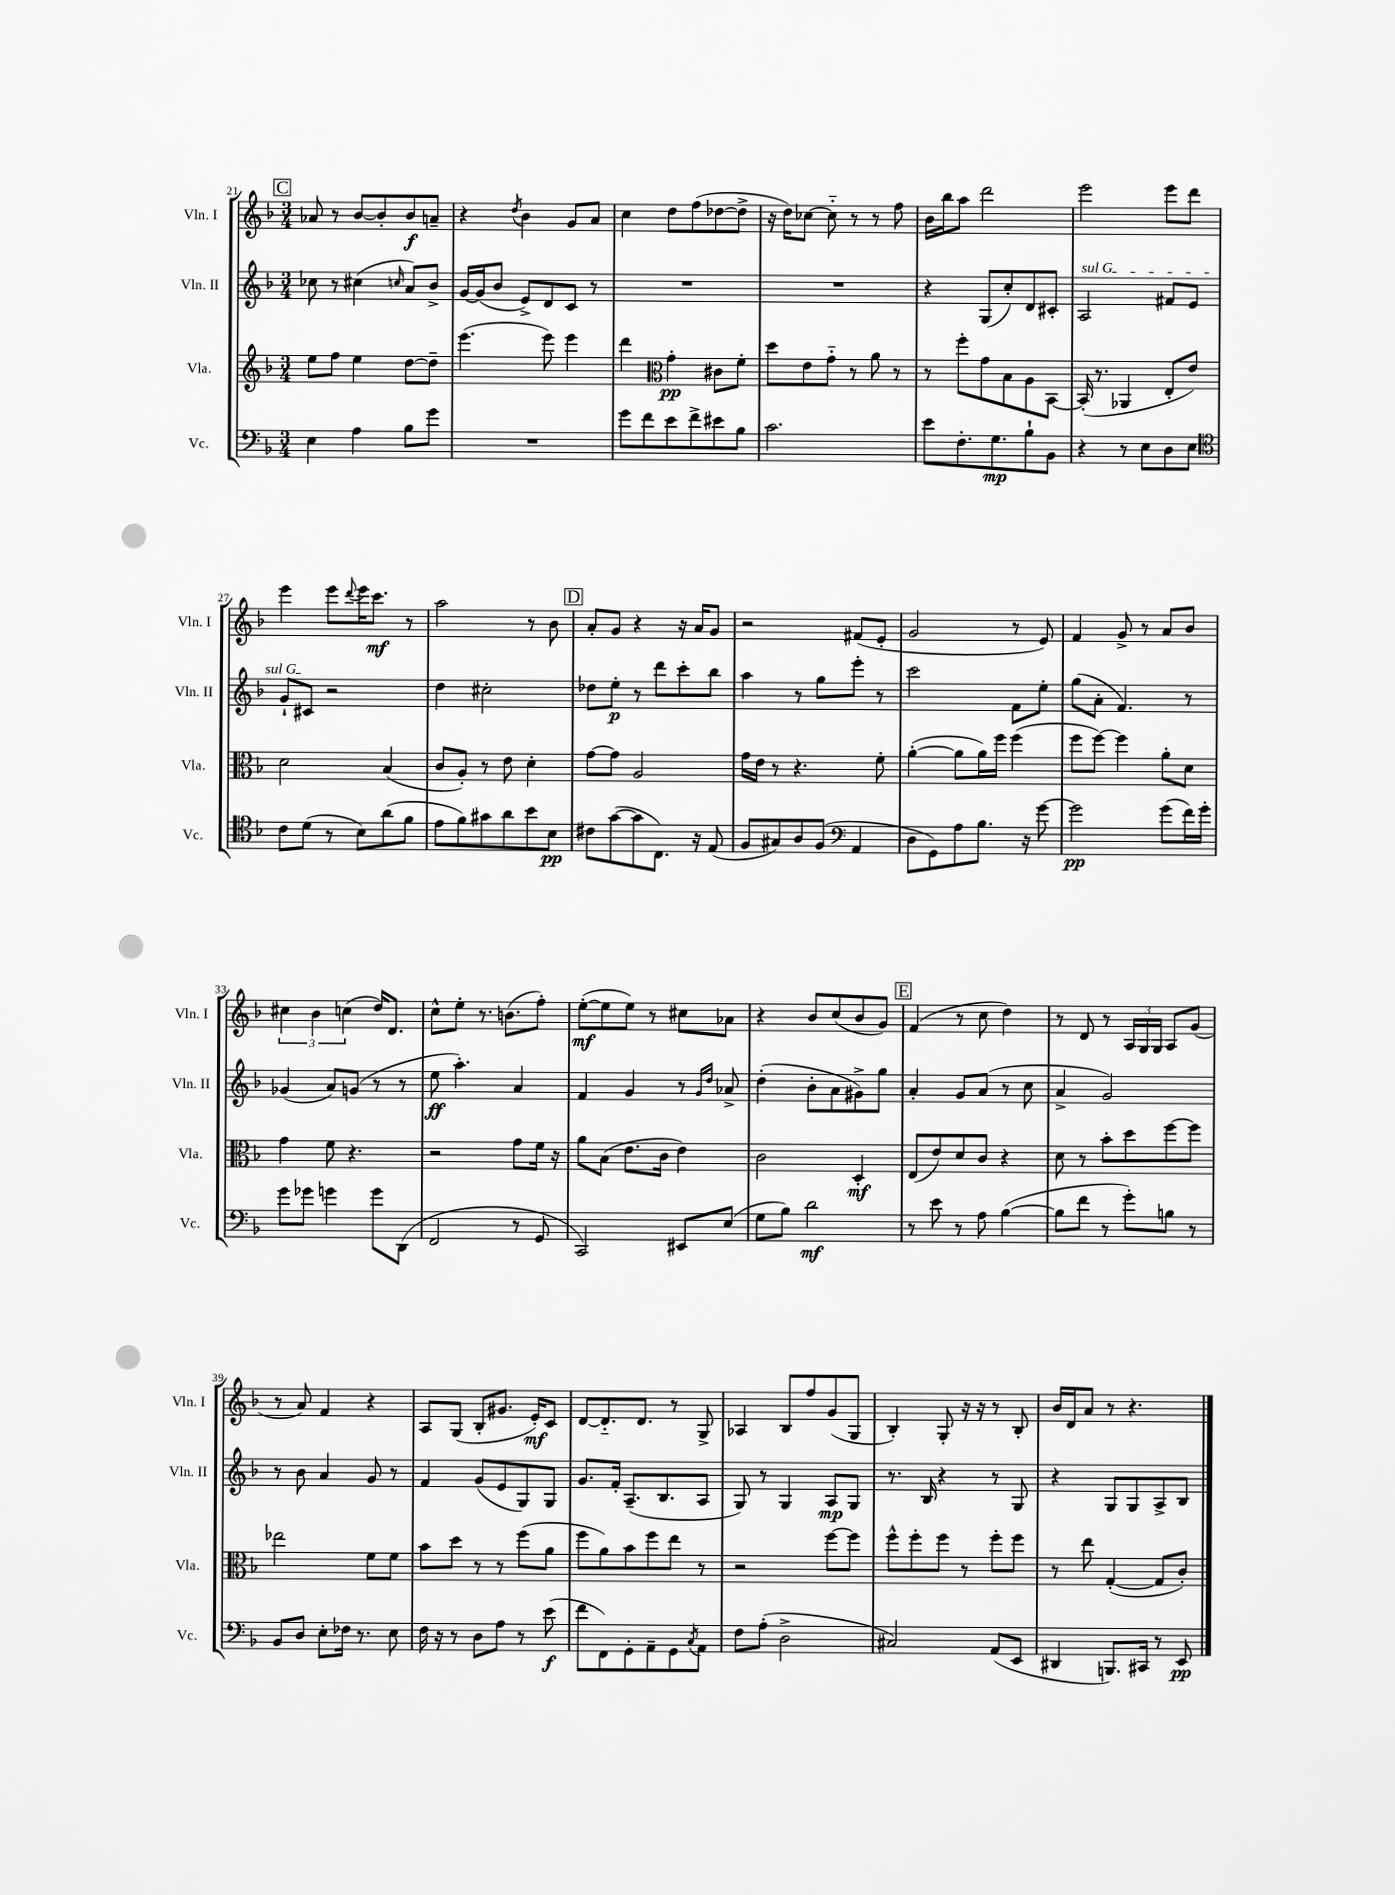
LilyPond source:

<<
\new StaffGroup <<
\new Staff = "s0" \with { instrumentName = "Vln. I" shortInstrumentName = "Vln. I" } {
    \clef treble \key f \major \numericTimeSignature \time 3/4
    \mark \markup { \box "C" } aes'8 r8 bes'8~ bes'8-. bes'8\f a'8-- |
    r4 \acciaccatura { d''8 } bes'4 g'8 a'8 |
    c''4 d''8 f''8( des''8~ des''8-> |
    r16 d''16) ces''8~ ces''8-_ r8 r8 f''8 |
    bes'16 bes''16 a''8 d'''2 |
    e'''2 e'''8 d'''8 |
    e'''4 e'''8 \appoggiatura { d'''8 } e'''16 c'''8.\mf r8 |
    a''2 r8 bes'8 |
    \mark \markup { \box "D" } a'8-. g'8 r4 r16 a'16 g'8 |
    r2 fis'8( e'8-. |
    g'2 r8 e'8) |
    f'4 g'8-> r8 a'8 bes'8 |
    \tuplet 3/2 { cis''4 bes'4 c''4( } d''16) d'8. |
    c''8-^ e''8-. r8. b'8.( f''8-.) |
    e''8~-.\mf( e''8 e''8) r8 cis''8 aes'8 |
    r4 bes'8 c''8( bes'8 g'8) |
    \mark \markup { \box "E" } f'4( r8 c''8 d''4) |
    r8 d'8 r8 \tuplet 3/2 { a16 g16 g16 } a8 g'8( |
    r8 a'8) f'4 r4 |
    a8 g8( bes8-. gis'8. e'16-.\mf) c'8 |
    d'8~ d'8.-_ d'8. r8 g8-> |
    aes4 bes8 f''8 g'8( g8 |
    bes4-.) g8-. r16 r16 r8 bes8-. |
    bes'16 d'16 a'8 r8 r4. \bar "|." |
}
\new Staff = "s1" \with { instrumentName = "Vln. II" shortInstrumentName = "Vln. II" } {
    \clef treble \key f \major \numericTimeSignature \time 3/4
    \mark \markup { \box "C" } ces''8 r8 cis''4( \grace { c''16 } a'8) bes'8-> |
    g'16~ g'16( bes'8 e'8->) d'8 c'8 r8 |
    R2. |
    R2. |
    r4 g8( c''8-.) d'8 cis'8-. |
    \once \override TextSpanner.bound-details.left.text = \markup { \italic "sul G" } a2\startTextSpan fis'8 e'8 |
    g'8-! cis'8\stopTextSpan r2 |
    d''4 cis''2-. |
    \mark \markup { \box "D" } des''8 e''8-.\p r8 d'''8 c'''8-. bes''8 |
    a''4 r8 g''8 e'''8-. r8 |
    c'''2 f'8 e''8-. |
    g''8( a'8-. f'4.) r8 |
    ges'4( a'8) g'8( r8 r8 |
    e''8\ff a''4.-.) a'4 |
    f'4 g'4 r8 \grace { g'16 d''16 } aes'8-> |
    d''4-.( bes'8-. a'8 gis'8->) g''8 |
    \mark \markup { \box "E" } a'4-. g'8 a'8( r8 c''8 |
    a'4-> g'2) |
    r8 bes'8 a'4 g'8 r8 |
    f'4 g'8( e'8 g8) g8 |
    g'8. f'16-. a8.--( bes8. a8 |
    g8) r8 g4 a8\mp g8 |
    r8. bes16 r4 r8 g8 |
    r4 g8 g8 a8-> bes8 \bar "|." |
}
\new Staff = "s2" \with { instrumentName = "Vla." shortInstrumentName = "Vla." } {
    \clef treble \key f \major \numericTimeSignature \time 3/4
    \mark \markup { \box "C" } e''8 f''8 e''4 d''8~ d''8-- |
    e'''4.( e'''8) e'''4 |
    d'''4 \clef alto g'4-.\pp cis'8 f'8-. |
    d''8 e'8 g'8-_ r8 a'8 r8 |
    r8 f''8-. g'8 bes8 a8 bes,8~ |
    bes,16-.( r8. aes,4 e8-. e'8) |
    d'2 bes4( |
    c'8 a8-.) r8 e'8 d'4-. |
    \mark \markup { \box "D" } g'8~ g'8 a2 |
    g'16 e'16 r8 r4. f'8-. |
    a'4~-.( a'8 a'16) f''16 f''4( |
    f''8 f''8~) f''4 a'8-. d'8 |
    g'4 f'8 r4. |
    r2 g'8 f'16 r16 |
    a'8 bes8( e'8. c'16 e'4) |
    c'2 d4-.\mf |
    \mark \markup { \box "E" } e8( e'8) d'8 c'8 r4 |
    d'8 r8 bes'8-. d''8 f''8~ f''8 |
    ees''2 f'8 f'8 |
    bes'8 d''8 r8 r8 f''8( a'8 |
    f''8 a'8) bes'8 f''8 e''8 r8 |
    r2 f''8~ f''8 |
    f''8-^ f''8-. f''8 r8 f''8-. f''8 |
    r8 e''8 g4~-.( g8 c'8-.) \bar "|." |
}
\new Staff = "s3" \with { instrumentName = "Vc." shortInstrumentName = "Vc." } {
    \clef bass \key f \major \numericTimeSignature \time 3/4
    \mark \markup { \box "C" } e4 a4 bes8 g'8 |
    R2. |
    g'8 f'8 e'8 f'8-> eis'8 bes8 |
    c'2. |
    e'8 f8.-. g8.\mp bes8-! bes,8 |
    r4 r8 e8 d8 e8 |
    \clef tenor c'8 d'8( r8 bes8) a'8( f'8 |
    e'8 f'8) gis'8 a'8 bes'8 bes8\pp |
    \mark \markup { \box "D" } cis'8 g'8~( g'8 c8.) r16 e8( |
    f8 gis8) a8 f8( \clef bass a,4 |
    d8 g,8) a8 bes8. r16 g'8~ |
    g'2\pp g'8( f'16) g'16-. |
    g'8 ges'8 g'4 g'8 d,8( |
    f,2 r8 g,8 |
    c,2) eis,8 e8( |
    g8 bes8) d'2\mf |
    \mark \markup { \box "E" } r8 e'8 r8 a8 bes4~( |
    bes8 f'8 r8 g'8-.) b8 r8 |
    bes,8 d8 e8-. fes16 r8. e8 |
    f16 r16 r8 d8 a8 r8 e'8\f( |
    f'8 f,8) g,8-. a,8-- g,8 \acciaccatura { c8 } a,8 |
    f8 a8-.( d2-> |
    cis2) a,8( e,8 |
    dis,4 b,,8.) cis,16 r8 e,8\pp \bar "|." |
}
>>
>>
\layout { \context { \Score currentBarNumber = #21 } }
